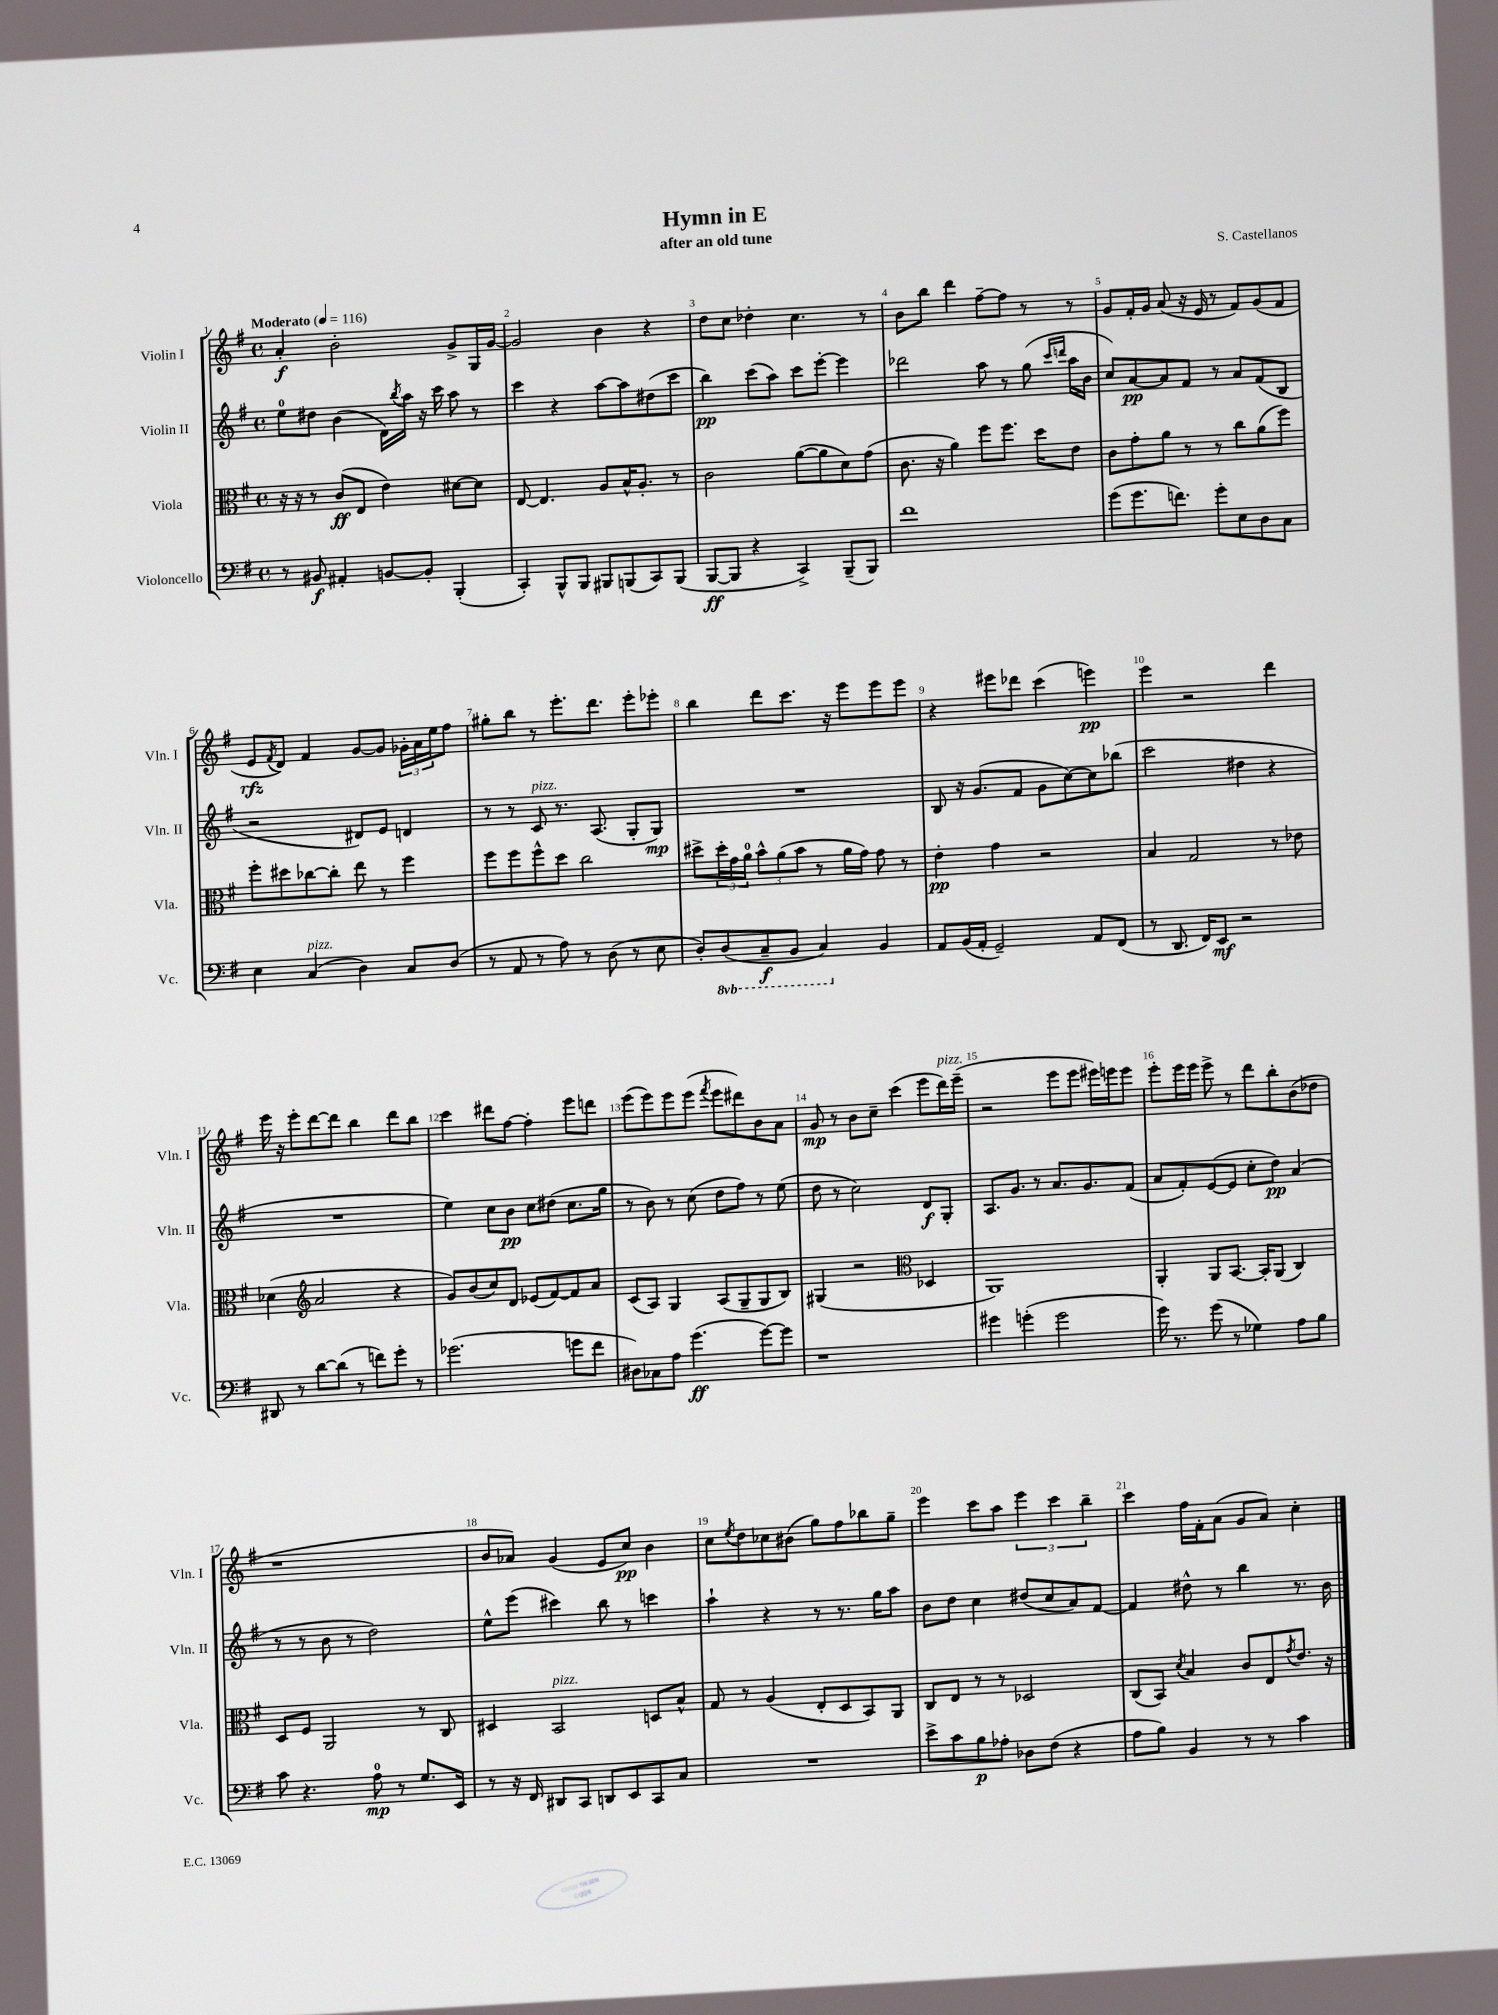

**kern	**kern	**kern	**kern
*staff4	*staff3	*staff2	*staff1
*clefF4	*clefC3	*clefG2	*clefG2
*k[f#]	*k[f#]	*k[f#]	*k[f#]
*M4/4	*M4/4	*M4/4	*M4/4
*met(c)	*met(c)	*met(c)	*met(c)
*MM116	*MM116	*MM116	*MM116
8r	16r	8ee	4a'
.	16r	.	.
8BB#	8r	8dd#	.
4AA#'	(8c	(4b	2b'
.	8E	.	.
[8BB	4e)	16d)	.
.	.	8qbb	.
.	.	16aa	.
8BB']	.	16r	.
.	.	16ccc	.
(4BBB'	[8d#	8aa	8g^
.	8d#]	8r	16G
.	.	.	[16g
=	=	=	=
4CC')	[8E	4ccc	2g]
.	4.E]	.	.
8BBB^^	.	4r	.
8BBB	.	.	.
8BBB#	8A	[8aa	4b
(8BBB	16B^^	8aa]	.
.	8.A'	.	.
8CC)	.	(8dd#	4r
(8BBB	8r	8ccc	.
=	=	=	=
[8BBB	2c	4bb)	8dd
8BBB]	.	.	8cc
4r	.	(8ccc	4dd-'
.	.	8aa)	.
4CC^)	([8a	8ccc	4.cc
.	8a]	[8eee'	.
(8BBB~	8d)	4eee]	.
8BBB)	(8g	.	8r
=	=	=	=
1f#	8.c	2ddd-	8b
.	.	.	8bb
.	16r	.	.
.	4a)	.	4ddd
.	8ff#	8aa	[8ff#~
.	8.ff#	8r	8ff#]
.	.	(8gg	8r
.	16dd	.	.
.	.	16qqccc	.
.	.	16qqddd	.
.	8e	16aa	8r
.	.	16b	.
=	=	=	=
(8g	8c	8cc)	8g
8.g	8g'	[8a	16f#'
.	.	.	16g
.	8a	8a]	(8a
8.f)	.	.	.
.	8r	8f#	16r
.	.	.	16e
8g'	8r	8r	8r
8E	8cc	8a	8f#)
8D	(8a	(8f#	(8g
8C	8ff#)	8B	8f#
=	=	=	=
4E	8ff#'	2r	8e
.	.	.	8qf#
.	8dd#	.	8d)
(4C	[8cc-	.	4f#
.	8cc-']	.	.
4D)	8ee	8d#)	[8g
.	8r	8e	8g]
8C	4ff#	4d	24g-'
.	.	.	24a
.	.	.	24ee
(8D	.	.	8ff#
=	=	=	=
8r	8ff#	8r	8gg#'
8AA	8ff#	8r	8bb
8r	8ff#^^	8c	8r
8A)	8dd	8.r	8.eee'
8r	2cc	.	.
.	.	(8.A	8.ddd
(8D	.	.	.
8r	.	8G'	8eee'
8E	.	8G)	8eee-'
=	=	=	=
8D')	8dd#^	1r	4bb
(8DD	24dd#'	.	.
.	24g	.	.
.	24a	.	.
8CC~	12b^^	.	8ddd
.	(12a	.	.
8BBB	.	.	8.ccc
.	12b	.	.
4CC)	8r	.	.
.	.	.	16r
.	16a	.	8eee
.	16g)	.	.
4BB	8g	.	8eee
.	8r	.	8eee
=	=	=	=
8AA	4e'	8B	4r
(16BB	.	16r	.
16AA'	.	(8.g	.
2GG~)	4g	.	8eee#
.	.	8f#	8ddd-
.	2r	8g	(4ccc
.	.	[8cc)	.
8AA	.	8cc]	4eee)
(8FF#	.	(8bb-	.
=	=	=	=
8r	4B	2ccc	4eee
8.DD	.	.	.
.	2G	.	2r
16FF#)	.	.	.
8EE	.	.	.
2r	.	4dd#	.
.	8r	4r	4ddd
.	8e-	.	.
=	=	=	=
8DD#	(4d-	1r	16eee
.	.	.	16r
8r	.	.	8eee'
*	*clefG2	*	*
[8d	2a	.	[8ddd
(8d]	.	.	8ddd]
8r	.	.	4bb
8f)	.	.	.
8g'	4r	.	8ddd
8r	.	.	8bb
=	=	=	=
(2.g-	8g)	4ee)	4ccc
.	(8b	.	.
.	8cc)	8cc	8ddd#
.	8d	8b	[8ff#
.	(8e-	8cc	4ff#']
.	[8f#)	(8dd#	.
8g	8f#]	8.cc	8eee
8f#	8a	.	8ddd
.	.	16gg	.
=	=	=	=
8D#)	(8c	8r	(8eee
8C-	8A)	8b)	8eee)
8A	4G	8r	8eee
(4.g	.	(8cc	(8eee
.	.	.	8qfff#
.	(8A	8dd	8eee
.	8G~	8ff#)	8ddd#)
[8g)	8G	8r	8b
8g]	8B)	(8ee	8a
=	=	=	=
1r	(4G#	8dd	8g
.	.	8r	8r
.	2r	2cc)	8b
.	.	.	8cc~
.	.	.	(4ccc
*	*clefC3	*	*
.	4D-	8d	8eee
.	.	8G'	16ddd)
.	.	.	(16eee~
=	=	=	=
4g#	1AA)	8.A	2r
.	.	8.g	.
(4g'	.	.	.
.	.	8r	.
2g	.	8.a	8eee
.	.	.	8eee
.	.	8.g	.
.	.	.	16eee#)
.	.	.	16eee
.	.	(8f#	8eee
=	=	=	=
16g)	4AA'	8a	8eee'
8.r	.	.	.
.	.	8f#')	16eee
.	.	.	16eee
(8g	8AA	([8e	8eee^
8r	[8.BB	8e]	8r
4G-)	.	8cc'	8ddd
.	16BB']	.	.
.	(8AA	8dd)	8bb'
8A	4C)	(4a	(8b
8B	.	.	8dd-
=	=	=	=
8c	8D	8r	1r
4.r	8F#	8r	.
.	2AA	8b	.
.	.	8r	.
8A	.	2dd)	.
8r	.	.	.
8.G	8r	.	.
.	8C	.	.
16EE	.	.	.
=	=	=	=
8r	4D#	8ee^^	8b
16r	.	(8eee	8a-)
16FF#	.	.	.
8DD#	2BB	4ccc#)	(4g
8CC	.	.	.
8DD	.	8bb	8e
8EE	.	8r	8cc)
8CC	8D	4ccc	4b
8C	8B^^	.	.
=	=	=	=
1r	8G	4aa`	8cc
.	.	.	8qee
.	8r	.	8dd
.	(4A	4r	8cc-
.	.	.	(8b#
.	8E'	8r	8gg)
.	8D	8.r	8ff#
.	8BB)	.	8bb-
.	.	16gg	.
.	8AA	8aa	8gg~
=	=	=	=
8e^	8C	8b	4eee
8c	8E	8dd	.
8B	8r	4cc	8ccc
8A-'	8r	.	8aa
8D-	2D-	(8dd#	6eee
(8F#	.	8cc	.
.	.	.	6ccc
4r	.	8a)	.
.	.	.	6bb~
.	.	[8f#	.
=	=	=	=
8A	(8C	4f#]	4ccc
8B)	8BB)	.	.
.	8qd	.	.
4BB	4B	8dd#^^	16ff#
.	.	.	16f#'
.	.	8r	(8a
8r	8c	4bb	8g
8r	8E	.	8a)
.	8qg	.	.
4c	8.e	8.r	4cc'
.	16r	16b	.
==	==	==	==
*-	*-	*-	*-
